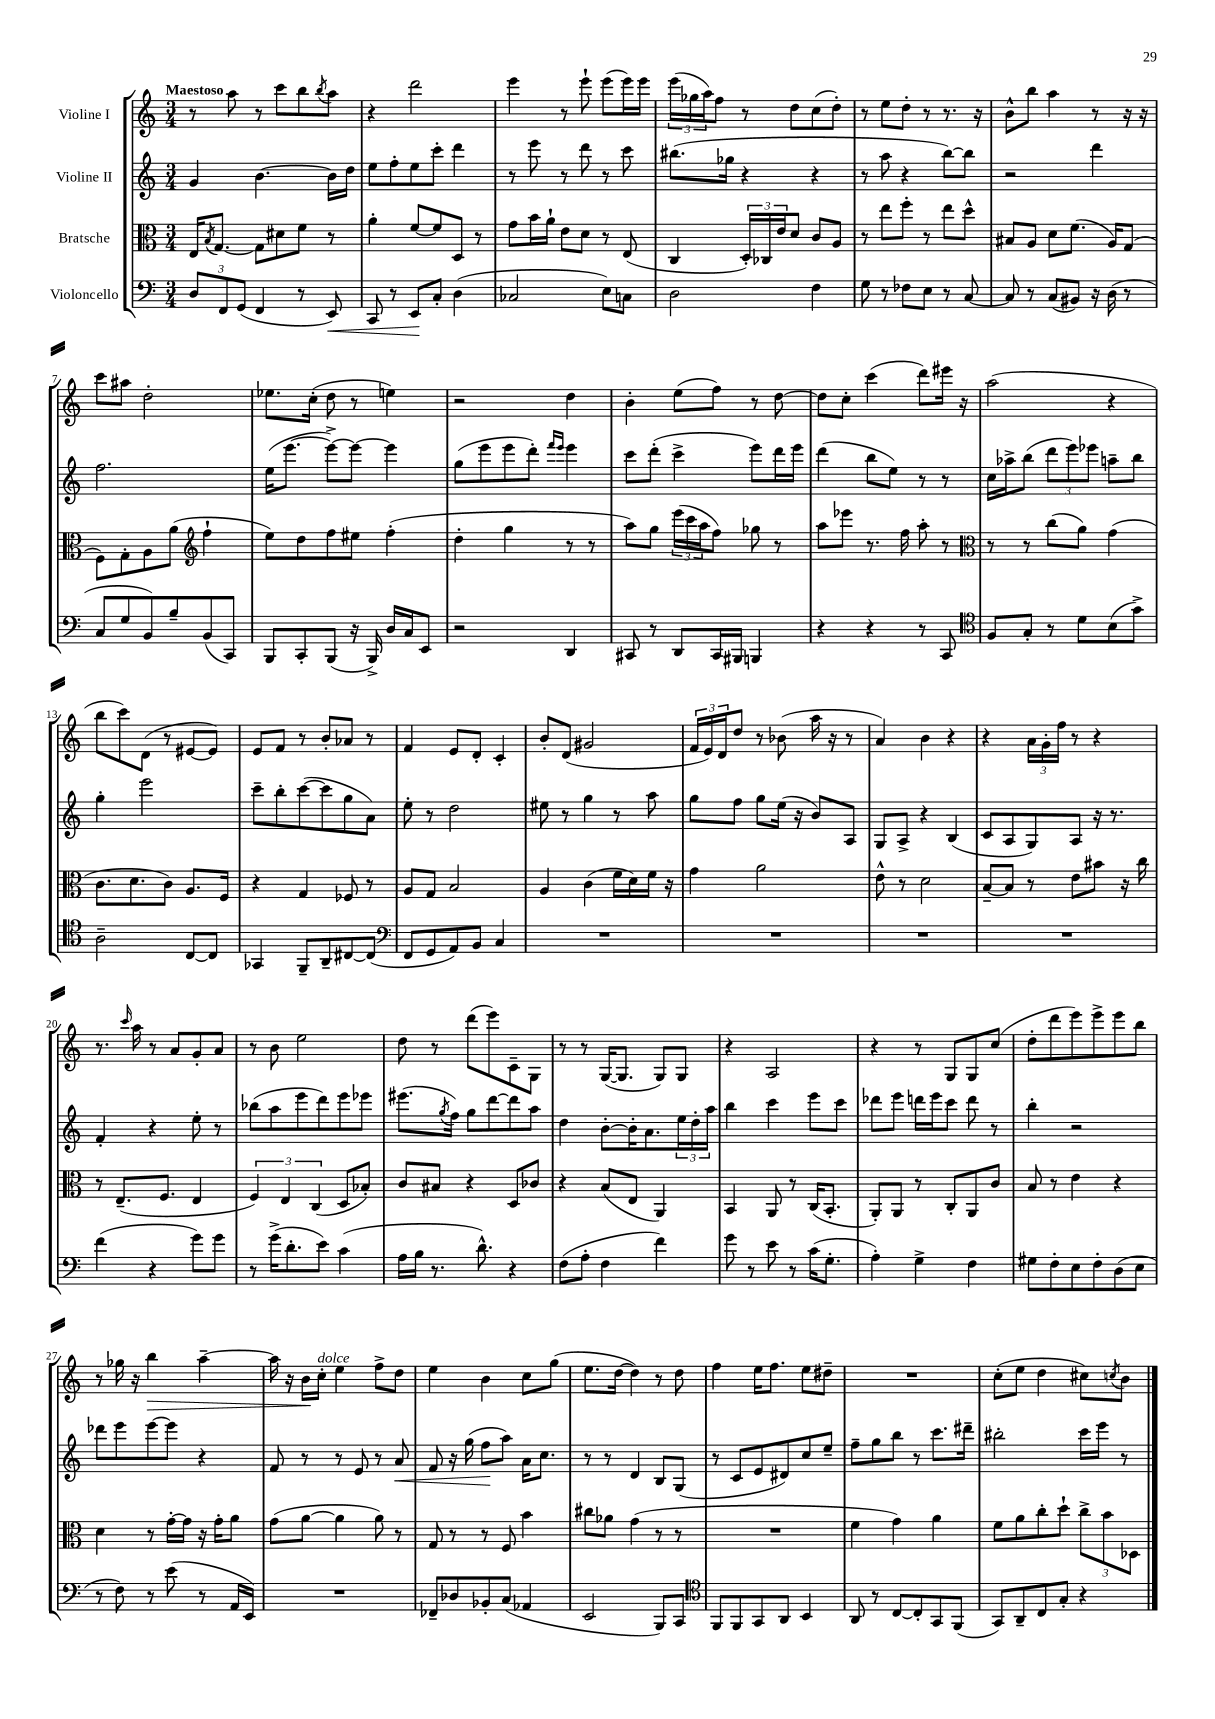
<<
\new StaffGroup <<
\new Staff = "s0" \with { instrumentName = "Violine I" } {
    \clef treble \key c \major \numericTimeSignature \time 3/4 \tempo "Maestoso"
    r8 a''8 r8 c'''8 b''8 \acciaccatura { b''8 } a''8 |
    r4 d'''2 |
    e'''4 r8 e'''8-! e'''8( e'''16) e'''16 |
    \tuplet 3/2 { e'''16( ges''16 a''16) } f''8 r8 d''8 c''8( d''8-.) |
    r8 e''8 d''8-. r8 r8. r16 |
    b'8-^ b''8 a''4 r8 r16 r16 |
    c'''8 ais''8 d''2-. |
    ees''8. c''16-.( d''8 r8 e''4) |
    r2 d''4 |
    b'4-. e''8( f''8) r8 d''8~ |
    d''8 c''8-. c'''4( d'''8) eis'''16 r16 |
    a''2( r4 |
    b''8 c'''8) d'8( r8 eis'8~ eis'8) |
    e'8 f'8 r8 b'8-. aes'8 r8 |
    f'4 e'8 d'8-. c'4-. |
    b'8-. d'8( gis'2 |
    \tuplet 3/2 { f'16 e'16) d'16 } d''8 r8 bes'8( a''16 r16 r8 |
    a'4) b'4 r4 |
    r4 \tuplet 3/2 { a'16 g'16-. f''16 } r8 r4 |
    r8. \grace { c'''16 } a''16 r8 a'8 g'8-. a'8 |
    r8 b'8 e''2 |
    d''8 r8 d'''8( e'''8) c'8-- g8 |
    r8 r8 g16~( g8. g8) g8 |
    r4 a2 |
    r4 r8 g8 g8 c''8( |
    d''8-. d'''8 e'''8) e'''8-> e'''8 b''8 |
    r8 ges''16 r16 b''4\> a''4~-- |
    a''16 r16 b'16\! c''16-.^\markup { \italic "dolce" } e''4 f''8-> d''8 |
    e''4 b'4 c''8 g''8( |
    e''8. d''16~ d''4) r8 d''8 |
    f''4 e''16 f''8. e''8 dis''8-- |
    R2. |
    c''8-.( e''8 d''4 cis''8) \acciaccatura { c''8 } b'8 \bar "|." |
}
\new Staff = "s1" \with { instrumentName = "Violine II" } {
    \clef treble \key c \major \numericTimeSignature \time 3/4
    g'4 b'4.~ b'16 d''16 |
    e''8 f''8-. e''8 c'''8-. d'''4 |
    r8 e'''8 r8 d'''8 r8 c'''8 |
    bis''8.( ges''16 r4 r4 |
    r8 a''8 r4 b''8~) b''8 |
    r2 d'''4 |
    f''2. |
    e''16( e'''8.~ e'''8~->) e'''8~ e'''4 |
    g''8( e'''8 e'''8 d'''8-.) \grace { f'''16 e'''16 } e'''4 |
    c'''8 d'''8-.( c'''4-> e'''8) d'''16 e'''16 |
    d'''4( b''8 e''8) r8 r8 |
    c''16 aes''16-> b''8( \tuplet 3/2 { d'''8 e'''8) ees'''8 } a''8-- b''8 |
    g''4-. e'''2 |
    c'''8-- b''8-. c'''8~( c'''8 g''8 a'8) |
    e''8-. r8 d''2 |
    eis''8 r8 g''4 r8 a''8 |
    g''8 f''8 g''8 e''16( r16 b'8) a8 |
    g8 a8-> r4 b4( |
    c'8 a8 g8) a8 r16 r8. |
    f'4-. r4 e''8-. r8 |
    bes''8( a''8 e'''8 d'''8) e'''8 ees'''8 |
    eis'''8.( \acciaccatura { g''8 } f''16) g''8 d'''8~ d'''8 a''8 |
    d''4 b'8~-. b'16-. a'8. \tuplet 3/2 { e''16 d''16-. a''16 } |
    b''4 c'''4 e'''8 c'''8 |
    des'''8 e'''8 d'''16 e'''16 c'''8 d'''8 r8 |
    b''4-. r2 |
    des'''8 e'''8 e'''8~ e'''8 r4 |
    f'8 r8 r8 e'8 r8 a'8\< |
    f'8 r16 g''16( f''8\! a''8) a'16 c''8. |
    r8 r8 d'4 b8 g8( |
    r8 c'8 e'8 dis'8) c''8 e''8-- |
    f''8-- g''8 b''8 r8 c'''8. dis'''16-- |
    bis''2-. c'''16 e'''16 r8 \bar "|." |
}
\new Staff = "s2" \with { instrumentName = "Bratsche" } {
    \clef alto \key c \major \numericTimeSignature \time 3/4
    e16 \acciaccatura { b8 } g8.~ g8 dis'8 f'8 r8 |
    a'4-. f'8~ f'8 d8 r8 |
    g'8 b'16 a'16-! e'8 d'8 r8 e8( |
    c4 \tuplet 3/2 { d16-.) ces16 e'16 } d'8 c'8 a8 |
    r8 e''8 f''8-. r8 e''8 d''8-^ |
    bis8 a8 d'8 f'8.( a16) g8( |
    f8) g8-. a8 a'8( \clef treble f''4-! |
    e''8) d''8 f''8 eis''8 f''4-.( |
    d''4-. g''4 r8 r8 |
    a''8) g''8 \tuplet 3/2 { e'''16( c'''16 a''16 } f''8) ges''8 r8 |
    a''8 ees'''8 r8. f''16 a''8-. r8 |
    \clef alto r8 r8 c''8( a'8) g'4( |
    c'8. d'8. c'8) a8. f16 |
    r4 g4 fes8 r8 |
    a8 g8 b2 |
    a4 c'4( f'16 d'16) f'16 r16 |
    g'4 a'2 |
    e'8-^ r8 d'2 |
    b8~-- b8 r8 e'8 bis'8 r16 c''16 |
    r8 e8.--( f8. e4 |
    \tuplet 3/2 { f4) e4 c4( } d8 bes8-.) |
    c'8 bis8 r4 d8 ces'8 |
    r4 b8( e8 a,4) |
    b,4 a,8 r8 c16( b,8.-. |
    a,8-.) a,8 r8 c8-. a,8 c'8 |
    b8 r8 e'4 r4 |
    d'4 r8 g'16~-. g'16 r16 g'16-. a'8 |
    g'8( a'8~ a'4 a'8) r8 |
    g8 r8 r8 f8 b'4 |
    cis''8 aes'8 g'4( r8 r8 |
    R2. |
    f'4 g'4) a'4 |
    f'8 a'8 c''8-. d''8-! \tuplet 3/2 { c''8-> b'8 des8 } \bar "|." |
}
\new Staff = "s3" \with { instrumentName = "Violoncello" } {
    \clef bass \key c \major \numericTimeSignature \time 3/4
    \tuplet 3/2 { d8 f,8 g,8( } f,4 r8 e,8\<) |
    c,8 r8 e,8\! c8-. d4( |
    ces2 e8) c8 |
    d2 f4 |
    g8 r8 fes8 e8 r8 c8~ |
    c8 r8 c8( bis,8) r16 d16( r8 |
    c8 g8 b,8) b8-- b,8( c,8) |
    b,,8 c,8-. b,,8( r16 b,,16->) d16 c16 e,8 |
    r2 d,4 |
    cis,8 r8 d,8 cis,16 bis,,16 b,,4 |
    r4 r4 r8 c,8 |
    \clef tenor f8 g8-. r8 d'8 b8( g'8->) |
    a2-- c8~ c8 |
    ges,4 f,8-- a,8-- cis8~ cis8( |
    \clef bass f,8 g,8 a,8) b,8 c4 |
    R2. |
    R2. |
    R2. |
    R2. |
    f'4( r4 g'8) g'8 |
    r8 g'16->( d'8.-. e'8) c'4( |
    a16 b16 r8. d'8.-^) r4 |
    f8( a8-. f4 f'4) |
    g'8 r8 e'8 r8 c'16( g8.-. |
    a4-.) g4-> f4 |
    gis8 f8-. e8 f8-. d8( e8 |
    r8 f8) r8 e'8( r8 a,16 e,16) |
    R2. |
    fes,8-- des8 bes,8-. c8( aes,4 |
    e,2 b,,8) c,8 |
    \clef tenor f,8 f,8 g,8 a,8 b,4 |
    a,8 r8 c8~ c8-. g,8 f,8( |
    g,8) a,8-- c8 g8-. r4 \bar "|." |
}
>>
>>
